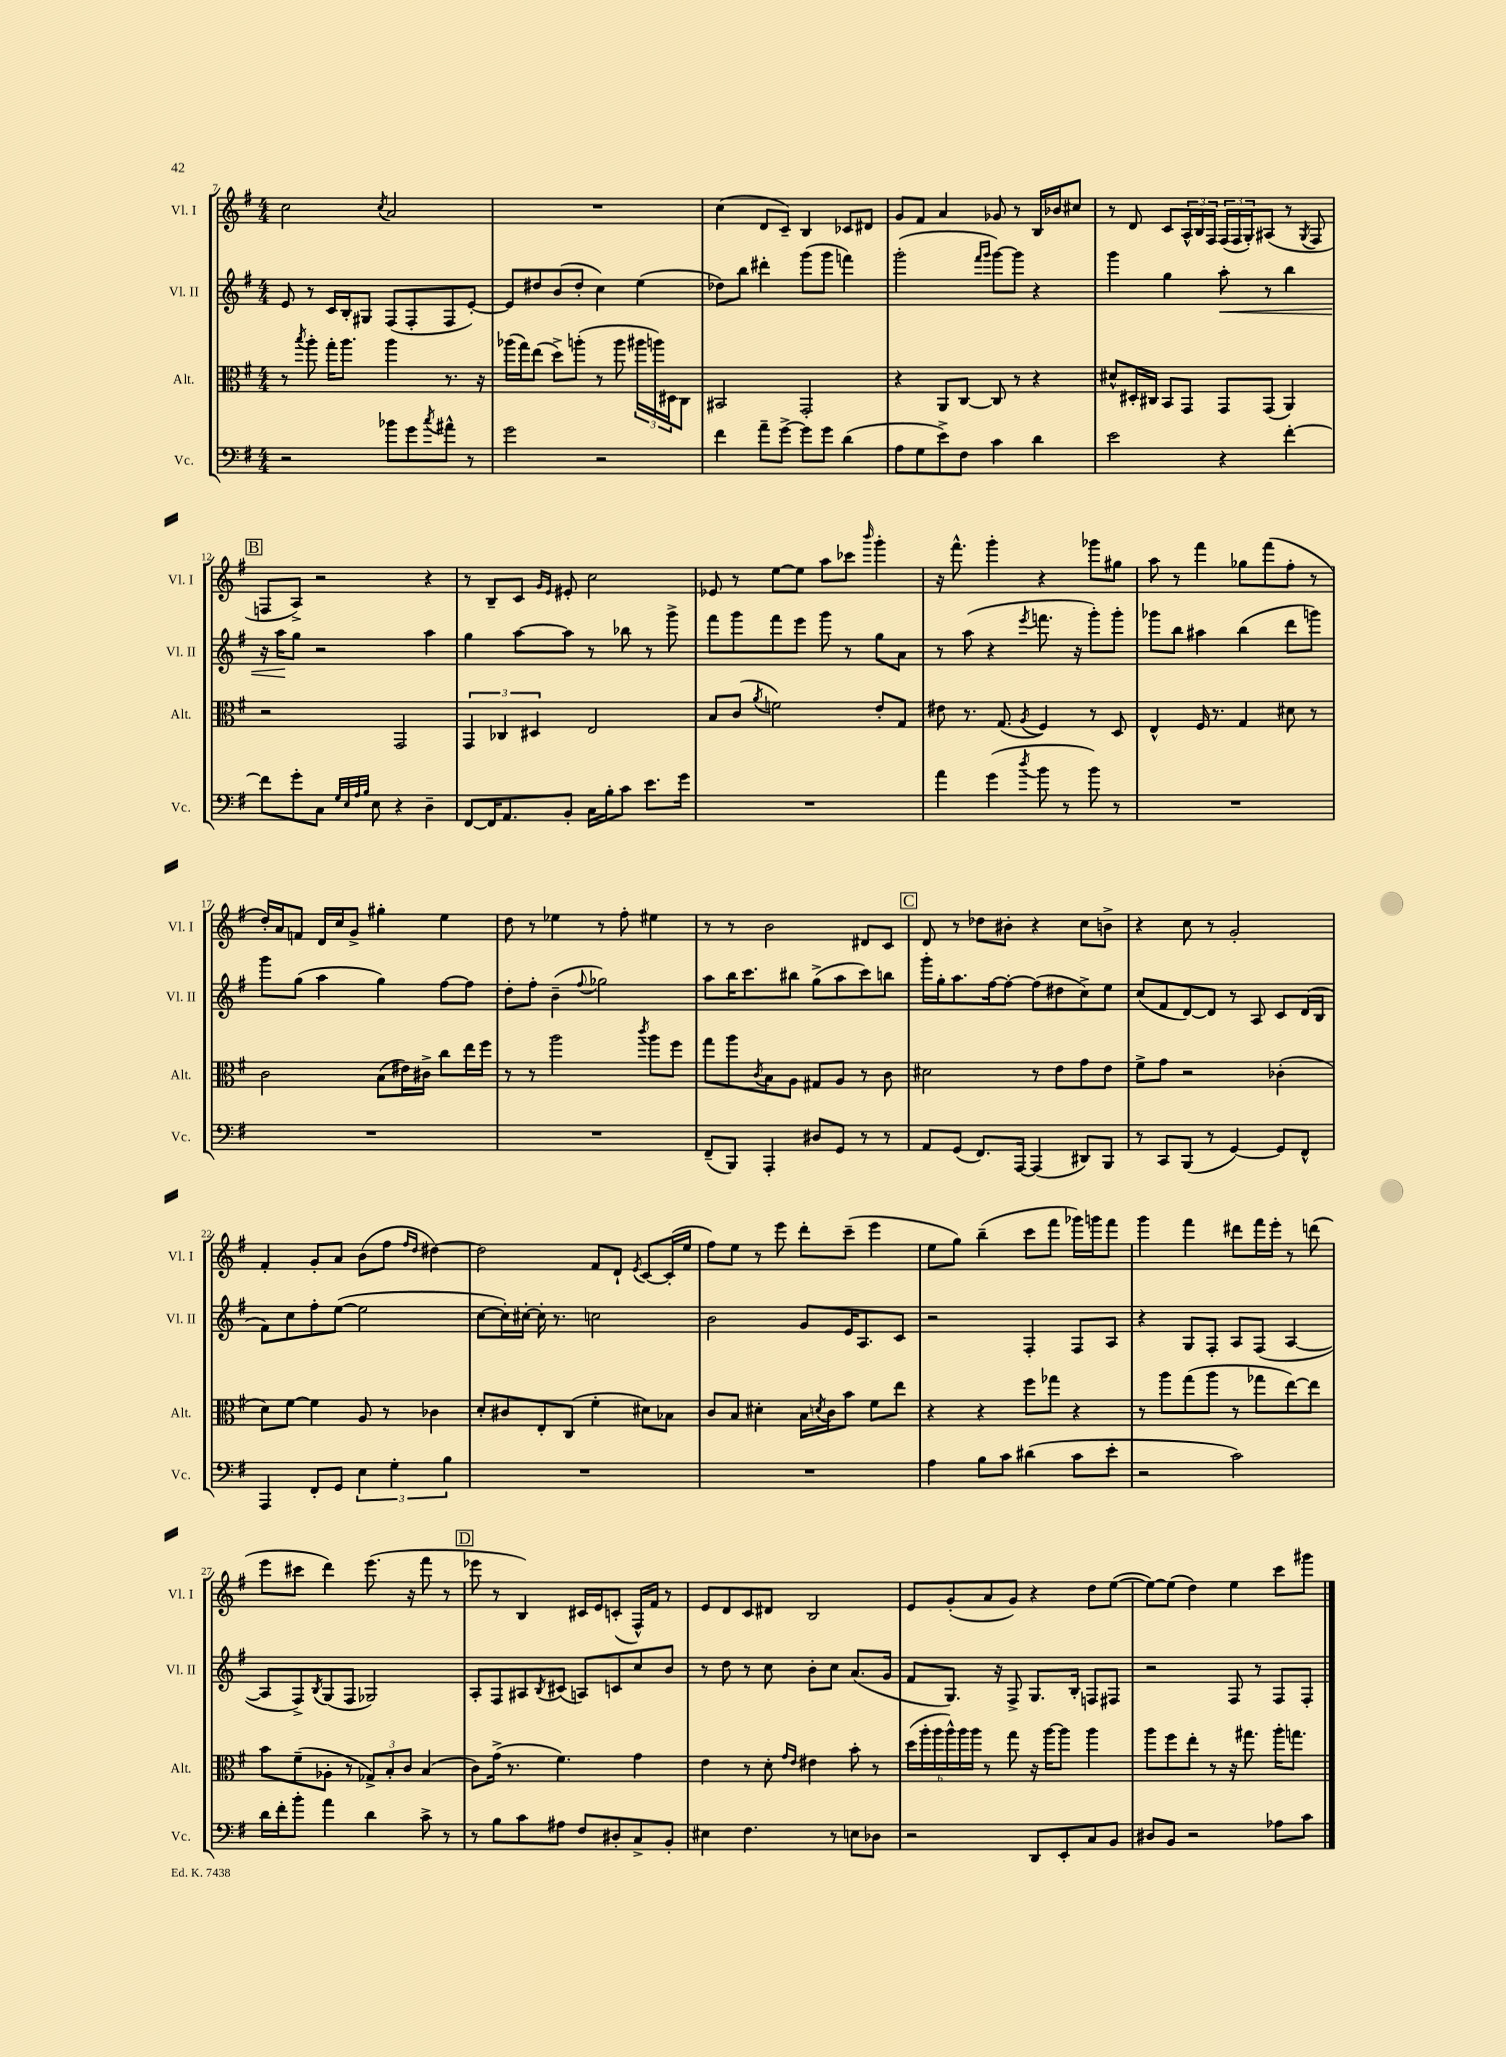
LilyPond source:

<<
\new StaffGroup <<
\new Staff = "s0" \with { instrumentName = "Vl. I" shortInstrumentName = "Vl. I" } {
    \clef treble \key g \major \numericTimeSignature \time 4/4
    c''2 \acciaccatura { c''8 } a'2 |
    R1 |
    c''4( d'8 c'8--) b4 ces'8 dis'8 |
    g'8 fis'8 a'4 ges'8 r8 b16 bes'16 cis''8 |
    r8 d'8 c'8 \tuplet 3/2 { a16-^ b16 fis16 } \tuplet 3/2 { fis16( fis16 g16-.) } ais8( r8 \acciaccatura { g8 } fis8 |
    \mark \markup { \box "B" } f8 a8->) r2 r4 |
    r8 b8-- c'8 \grace { g'16 e'16 } eis'8-. c''2 |
    ees'8 r8 e''8~ e''8 a''8 ces'''8 \grace { b'''16 } g'''4-. |
    r16 fis'''8.-^ g'''4-. r4 ges'''8 gis''8 |
    a''8 r8 fis'''4 ges''8 fis'''8( fis''8-. r8 |
    d''16-.) a'16 f'8 d'16 c''16 g'8-> gis''4-. e''4 |
    d''8 r8 ees''4 r8 fis''8-. eis''4 |
    r8 r8 b'2 dis'8 c'8 |
    \mark \markup { \box "C" } d'8 r8 des''8 bis'8-. r4 c''8 b'8-> |
    r4 c''8 r8 g'2-. |
    fis'4-. g'8-. a'8 b'8( fis''8 \grace { fis''16 d''16 } dis''4~) |
    dis''2 fis'8 d'8-! \acciaccatura { e'8 } c'8~ c'16-.( e''16 |
    fis''8) e''8 r8 e'''8 d'''8-. c'''8--( e'''4 |
    e''8 g''8) b''4--( c'''8 fis'''8 ges'''16) g'''16 fis'''8 |
    g'''4 fis'''4 dis'''8 fis'''16 e'''16-. r8 d'''8( |
    e'''8 cis'''8 d'''4) e'''8.( r16 fis'''8 r8 |
    \mark \markup { \box "D" } ees'''8 r8 b4) cis'16 e'16 c'8-.( fis16-^) fis'16 r8 |
    e'8 d'8 c'8 dis'8 b2 |
    e'8 g'8-.( a'8 g'8) r4 d''8 e''8~( |
    e''8~) e''8( d''4) e''4 c'''8 gis'''8 \bar "|." |
}
\new Staff = "s1" \with { instrumentName = "Vl. II" shortInstrumentName = "Vl. II" } {
    \clef treble \key g \major \numericTimeSignature \time 4/4
    e'8 r8 c'16 b16-. gis8 fis8( fis8-. fis8 e'8~-.) |
    e'8 dis''8 b'8( dis''8-. c''4) e''4( |
    des''8) b''8 dis'''4-. g'''8( g'''8 f'''4) |
    g'''2-.( \grace { fis'''16 g'''16 } g'''8~) g'''8 r4 |
    g'''4 g''4 a''8-.\< r8 b''4 |
    \mark \markup { \box "B" } r16 a''16\! g''8 r2 a''4 |
    g''4 a''8~ a''8 r8 bes''8 r8 g'''8-> |
    fis'''8 g'''8 fis'''8 e'''8 g'''8 r8 g''8 a'8 |
    r8 a''8( r4 \acciaccatura { e'''8 } f'''8. r16 g'''8-.) g'''8-. |
    ges'''8 b''8 ais''4 b''4( d'''8 g'''8) |
    g'''8 g''8( a''4 g''4) fis''8~ fis''8 |
    d''8-. fis''8-. b'4--( \appoggiatura { fis''8 } ges''2) |
    a''8 b''16 c'''8. bis''8 g''8->( a''8 c'''8) b''8 |
    \mark \markup { \box "C" } g'''16-. g''16-. a''8. fis''16~ fis''8~-. fis''8( dis''8 c''8->) e''8 |
    c''8( fis'8 d'8~) d'8 r8 a8 c'8 d'16( b16 |
    fis'8) c''8 fis''8-. e''8~( e''2 |
    c''8~ c''16-.) cis''16~-. cis''16-. r8. c''2 |
    b'2 g'8 e'16 a8. c'8 |
    r2 fis4-. fis8 a8 |
    r4 g8 fis8-. a8 fis8( a4~ |
    a8 fis8->) \acciaccatura { b8 } g8( fis8 ges2) |
    \mark \markup { \box "D" } a8-. fis8 ais8 \acciaccatura { b8 } cis'8( a8) c'8 c''8 b'8 |
    r8 d''8 r8 c''8 b'8-. c''8 a'8.( g'16 |
    fis'8 g8.) r16 fis8-> g8. b16-. f8 fis8 |
    r2 fis8 r8 fis8 fis8-. \bar "|." |
}
\new Staff = "s2" \with { instrumentName = "Alt." shortInstrumentName = "Alt." } {
    \clef alto \key g \major \numericTimeSignature \time 4/4
    r8 \acciaccatura { b''8 } a''8-. g''16-. a''8. a''4 r8. r16 |
    aes''16( g''16) e''8( d''8->) a''8-.( r8 a''8 \tuplet 3/2 { ais''16 a''16) dis16 } c8 |
    bis,2 g,2-. |
    r4 a,8 c8~ c8 r8 r4 |
    dis'8-^ dis16-. cis16 b,8 g,8 g,8 g,8( a,4) |
    \mark \markup { \box "B" } r2 g,2 |
    \tuplet 3/2 { g,4 ces4 dis4 } e2 |
    b8 c'8( \acciaccatura { a'8 } f'2) e'8-. g8 |
    eis'8 r8. g8.( \acciaccatura { a8 } fis4) r8 d8 |
    e4-^ fis16 r8. g4 dis'8 r8 |
    c'2 b8( eis'16) cis'16-> c''8 e''16 fis''16 |
    r8 r8 a''2 \acciaccatura { c'''8 } a''8 fis''8 |
    g''8 a''8 \acciaccatura { c'8 } b8 a8 gis8 a8 r8 c'8 |
    \mark \markup { \box "C" } dis'2 r8 e'8 g'8 e'8 |
    fis'8-> g'8 r2 ces'4-.( |
    d'8) fis'8~ fis'4 a8 r8 ces'4 |
    d'8-. cis'8 e8-. c8( fis'4-. dis'8) bes8 |
    c'8 b8 dis'4-. b16 \acciaccatura { d'8 } c'16 b'8 fis'8 e''8 |
    r4 r4 fis''8 ges''8 r4 |
    r8 a''8 g''8( a''8 r8 ges''8 e''8~) e''8 |
    b'8 fis'8--( aes8-. r8 \tuplet 3/2 { ges8->) b8-. c'8 } b4( |
    \mark \markup { \box "D" } c'8) g'16->( r8. fis'4.) g'4 |
    e'4 r8 d'8-. \grace { g'16 e'16 } eis'4 b'8-. r8 |
    \tuplet 6/4 { d''16( a''16-. a''16 a''16-^) a''16 a''16 } r8 g''8 r16 a''16~ a''8 a''4 |
    a''8 fis''8 e''8-. r8 r16 gis''8. a''16-. g''8. \bar "|." |
}
\new Staff = "s3" \with { instrumentName = "Vc." shortInstrumentName = "Vc." } {
    \clef bass \key g \major \numericTimeSignature \time 4/4
    r2 bes'8 g'8 \acciaccatura { c''8 } ais'8-^ r8 |
    g'2 r2 |
    fis'4 a'8-- g'8~-> g'8 g'8 d'4( |
    a8 g8 e'8->) fis8 c'4 d'4 |
    e'2 r4 fis'4~-. |
    \mark \markup { \box "B" } fis'8 g'8-. c8 \grace { g32 e32 a32 b32 } e8 r4 d4-- |
    fis,8~ fis,16 a,8. b,8-. c16 b16-. c'8 e'8. g'16 |
    R1 |
    a'4 g'4( \acciaccatura { d''8 } b'8 r8 b'8) r8 |
    R1 |
    R1 |
    R1 |
    fis,8--( b,,8) a,,4-. dis8 g,8 r8 r8 |
    \mark \markup { \box "C" } a,8 g,8( fis,8.) a,,16~ a,,4( dis,8) b,,8 |
    r8 c,8 b,,8( r8 g,4~) g,8 fis,8-^ |
    a,,4 fis,8-. g,8 \tuplet 3/2 { e4 g4-. b4 } |
    R1 |
    R1 |
    a4 b8 c'8 dis'4( c'8 e'8-. |
    r2 c'2) |
    d'16 fis'16-. b'8-. a'4 d'4 c'8-> r8 |
    \mark \markup { \box "D" } r8 b8 c'8 ais8 fis8 dis8-. c8-> b,8-. |
    eis4 fis4. r8 e8 des8 |
    r2 d,8 e,8-. c8 b,8 |
    dis8 b,8 r2 aes8 c'8 \bar "|." |
}
>>
>>
\layout { \context { \Score currentBarNumber = #7 } }
